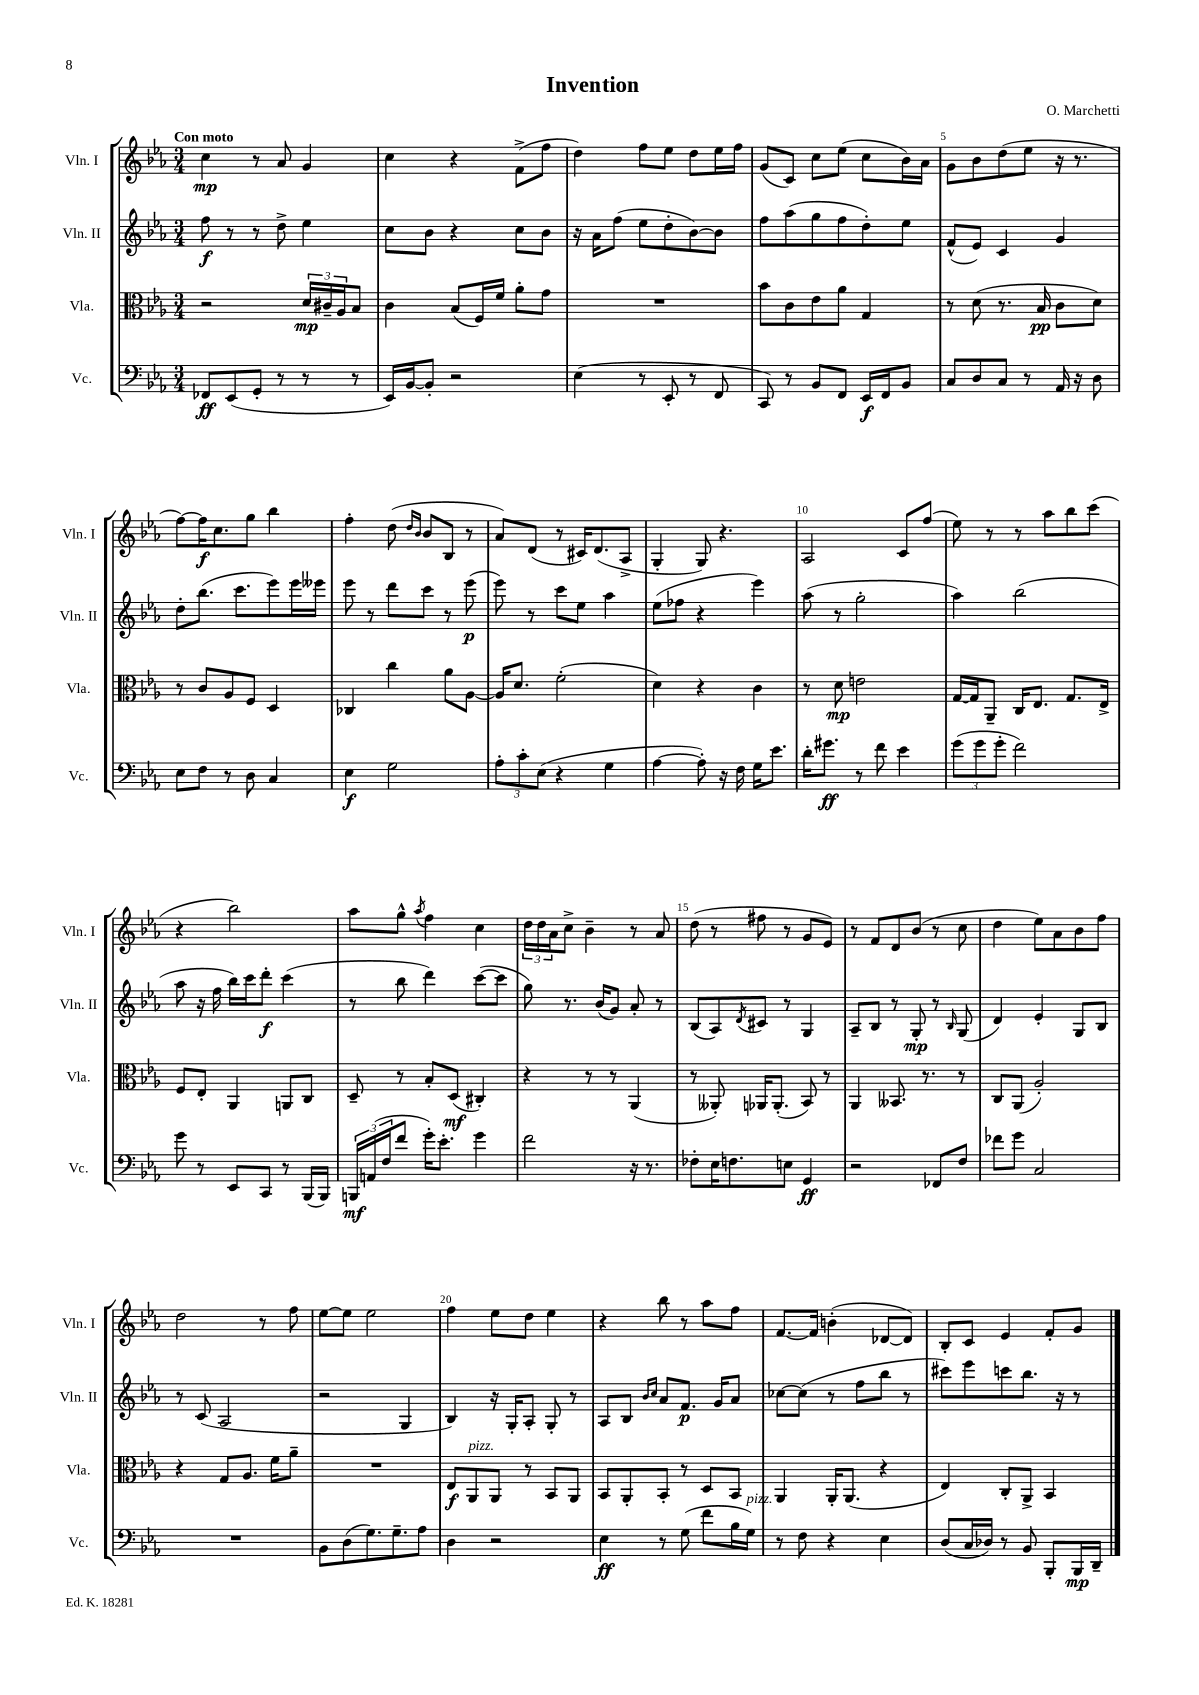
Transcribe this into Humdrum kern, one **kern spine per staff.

**kern	**dynam	**kern	**dynam	**kern	**dynam	**kern	**dynam
*part4	*part4	*part3	*part3	*part2	*part2	*part1	*part1
*staff4	*staff4	*staff3	*staff3	*staff2	*staff2	*staff1	*staff1
*I"Vc.	*	*I"Vla.	*	*I"Vln. II	*	*I"Vln. I	*
*I'Vc.	*	*I'Vla.	*	*I'Vln. II	*	*I'Vln. I	*
*clefF4	*	*clefC3	*	*clefG2	*	*clefG2	*
*k[b-e-a-]	*	*k[b-e-a-]	*	*k[b-e-a-]	*	*k[b-e-a-]	*
*M3/4	*	*M3/4	*	*M3/4	*	*M3/4	*
=1	=1	=1	=1	=1	=1	=1	=1
!	!	!	!	!	!	!LO:TX:a:B:t=Con moto	!
8FF-X/L	ff	2r	.	8ff\	f	4cc\	mp
(8EE-/	.	.	.	8r	.	.	.
8GG'/J	.	.	.	8r	.	8r	.
8r	.	.	.	8dd^\	.	8a-/	.
8r	.	24d/LL	mp	4ee-\	.	4g/	.
.	.	24c#X~/	.	.	.	.	.
.	.	24A-/J	.	.	.	.	.
8r	.	8B-/J	.	.	.	.	.
=2	=2	=2	=2	=2	=2	=2	=2
16EE-/LL)	.	4c\	.	8cc\L	.	4cc\	.
[16BB-/J	.	.	.	.	.	.	.
8BB-'/J]	.	.	.	8b-\J	.	.	.
2r	.	(8B-/L	.	4r	.	4r	.
.	.	16F/L)	.	.	.	.	.
.	.	16f/JJ	.	.	.	.	.
.	.	8a-'\L	.	8cc\L	.	(8f^\L	.
.	.	8g\J	.	8b-\J	.	8ff\J	.
=3	=3	=3	=3	=3	=3	=3	=3
(4E-\	.	2.r	.	16r	.	4dd\)	.
.	.	.	.	16a-\KL	.	.	.
.	.	.	.	(8ff\J	.	.	.
8r	.	.	.	8ee-\L	.	8ff\L	.
8EE-'/	.	.	.	8dd'\	.	8ee-\J	.
8r	.	.	.	[8b-\)	.	8dd\L	.
8FF/	.	.	.	8b-\J]	.	16ee-\L	.
.	.	.	.	.	.	16ff\JJ	.
=4	=4	=4	=4	=4	=4	=4	=4
8CC/)	.	8b-\L	.	8ff\L	.	(8g/L	.
8r	.	8c\	.	(8aa-\	.	8c/J)	.
8BB-/L	.	8e-\	.	8gg\	.	8cc\L	.
8FF/J	.	8a-\J	.	8ff\	.	(8ee-\J	.
16EE-/LL	f	4G/	.	8dd'\)	.	8cc\L	.
16FF/J	.	.	.	.	.	.	.
8BB-/J	.	.	.	8ee-\J	.	16b-\L)	.
.	.	.	.	.	.	16a-\JJ	.
=5	=5	=5	=5	=5	=5	=5	=5
8C/L	.	8r	.	(8f^^/L	.	8g\L	.
8D/	.	(8d\	.	8e-/J)	.	8b-\	.
8C/J	.	8.r	.	4c/	.	(8dd\	.
8r	.	.	.	.	.	8ee-\J	.
.	.	16B-/	pp	.	.	.	.
16AA-/	.	8c\L	.	4g/	.	16r	.
16r	.	.	.	.	.	8.r	.
8D\	.	8d\J)	.	.	.	.	.
!!LO:LB:g=z
=6	=6	=6	=6	=6	=6	=6	=6
8E-\L	.	8r	.	8dd'\L	.	[8ff\L)	.
8F\J	.	8c/L	.	(8.bb-\J	.	16ff\K]	f
.	.	.	.	.	.	8.cc\	.
8r	.	8A-/	.	.	.	.	.
.	.	.	.	8.ccc\L	.	.	.
8D\	.	8F/J	.	.	.	8gg\J	.
4C/	.	4D/	.	8eee-\)	.	4bb-\	.
.	.	.	.	16eee-\L	.	.	.
.	.	.	.	16eee--X\JJ	.	.	.
=7	=7	=7	=7	=7	=7	=7	=7
4E-\	f	4C-X/	.	8eee-\	.	4ff'\	.
.	.	.	.	8r	.	.	.
2G\	.	4cc\	.	8ddd\L	.	(8dd\	.
.	.	.	.	.	.	16qqdd/LL	.
.	.	.	.	.	.	16qqb-/JJ	.
.	.	.	.	8ccc\J	.	8b-/L	.
.	.	8a-\L	.	8r	.	8B-/J	.
.	.	[8A-\J	.	(8eee-\	p	8r	.
=8	=8	=8	=8	=8	=8	=8	=8
12A-'\L	.	16A-/KL]	.	8eee-\)	.	8a-/L)	.
.	.	8.d/J	.	.	.	.	.
12c'\	.	.	.	.	.	.	.
.	.	.	.	8r	.	(8d/J	.
(12E-\J	.	.	.	.	.	.	.
4r	.	(2f'\	.	8ccc\L	.	8r	.
.	.	.	.	8ee-\J	.	16c#X/KL)	.
.	.	.	.	.	.	(8.d/	.
4G\	.	.	.	4aa-\	.	.	.
.	.	.	.	.	.	8A-^/J	.
=9	=9	=9	=9	=9	=9	=9	=9
[4A-\	.	4d\)	.	(8ee-\L	.	4G'/	.
.	.	.	.	8ff-X\J	.	.	.
8A-'\])	.	4r	.	4r	.	8G/)	.
16r	.	.	.	.	.	4.r	.
16F\	.	.	.	.	.	.	.
16G\KL	.	4c\	.	4eee-\)	.	.	.
8.e-\J	.	.	.	.	.	.	.
=10	=10	=10	=10	=10	=10	=10	=10
16d'\KL	.	8r	.	(8aa-\	.	2A-/	.
8.g#X\J	ff	.	.	.	.	.	.
.	.	8d\	mp	8r	.	.	.
8r	.	2en\	.	2gg'\	.	.	.
8f\	.	.	.	.	.	.	.
4e-\	.	.	.	.	.	8c/L	.
.	.	.	.	.	.	(8ff/J	.
=11	=11	=11	=11	=11	=11	=11	=11
(12g\L	.	[16G/LL	.	4aa-\)	.	8ee-\)	.
.	.	16G/J]	.	.	.	.	.
12g\	.	.	.	.	.	.	.
.	.	8AA-~/J	.	.	.	8r	.
12g'\J	.	.	.	.	.	.	.
2f\)	.	16C/KL	.	(2bb-\	.	8r	.
.	.	8.E-/J	.	.	.	.	.
.	.	.	.	.	.	8aa-\L	.
.	.	8.G/L	.	.	.	8bb-\	.
.	.	.	.	.	.	(8ccc\J	.
.	.	16E-^/Jk	.	.	.	.	.
!!LO:LB:g=z
=12	=12	=12	=12	=12	=12	=12	=12
8g\	.	8F/L	.	8aa-\	.	4r	.
8r	.	8E-'/J	.	16r	.	.	.
.	.	.	.	16ff\	.	.	.
8EE-/L	.	4AA-/	.	16bb-\LL)	.	2bb-\)	.
.	.	.	.	16ccc\J	.	.	.
8CC/J	.	.	.	8ddd'\J	f	.	.
8r	.	8AAn/L	.	(4ccc\	.	.	.
(16BBB-/LL	.	8C/J	.	.	.	.	.
16BBB-/JJ)	.	.	.	.	.	.	.
=13	=13	=13	=13	=13	=13	=13	=13
24BBBn/LL	mf	8D~/	.	8r	.	8aa-\L	.
(24AAn/	.	.	.	.	.	.	.
24F/J	.	.	.	.	.	.	.
8f/J	.	8r	.	8bb-\	.	8gg^^\J	.
.	.	.	.	.	.	8qaa-/	.
16g'\KL)	.	8B-'/L	.	4ddd\)	.	4ff\	.
8.e-'\J	.	.	.	.	.	.	.
.	.	(8D/J	mf	.	.	.	.
4g\	.	4C#X'/)	.	([8ccc\L	.	4cc\	.
.	.	.	.	8ccc\J]	.	.	.
=14	=14	=14	=14	=14	=14	=14	=14
2f\	.	4r	.	8gg\)	.	24dd\LL	.
.	.	.	.	.	.	24dd\	.
.	.	.	.	.	.	24a-\J	.
.	.	.	.	8.r	.	8cc^\J	.
.	.	8r	.	.	.	4b-~\	.
.	.	.	.	(16b-/KL	.	.	.
.	.	8r	.	8g/J)	.	.	.
16r	.	(4AA-/	.	8a-'/	.	8r	.
8.r	.	.	.	.	.	.	.
.	.	.	.	8r	.	8a-/	.
=15	=15	=15	=15	=15	=15	=15	=15
8F-X'\L	.	8r	.	(8B-/L	.	(8dd\	.
16E-\K	.	8AA--X'/)	.	8A-/)	.	8r	.
8.Fn\	.	.	.	.	.	.	.
.	.	.	.	8qd/	.	.	.
.	.	16AA-X/KL	.	8c#X/J	.	8ff#X\	.
.	.	(8.AA-'/J	.	.	.	.	.
8En\J	.	.	.	8r	.	8r	.
4GG/	ff	8BB-/)	.	4G/	.	8g/L	.
.	.	8r	.	.	.	8e-/J)	.
=16	=16	=16	=16	=16	=16	=16	=16
2r	.	4AA-/	.	8A-~/L	.	8r	.
.	.	.	.	8B-/J	.	8f/L	.
.	.	8.BB--X/	.	8r	.	8d/	.
.	.	.	.	8G'/	mp	(8b-/J	.
.	.	8.r	.	.	.	.	.
8FF-X/L	.	.	.	8r	.	8r	.
.	.	.	.	16qqB-/	.	.	.
8F/J	.	8r	.	(8G/	.	8cc\	.
=17	=17	=17	=17	=17	=17	=17	=17
8f-X\L	.	8C/L	.	4d/)	.	4dd\	.
8g\J	.	(8AA-/J	.	.	.	.	.
2C/	.	2A-'/)	.	4e-'/	.	8ee-\L)	.
.	.	.	.	.	.	8a-\	.
.	.	.	.	8G/L	.	8b-\	.
.	.	.	.	8B-/J	.	8ff\J	.
!!LO:LB:g=z
=18	=18	=18	=18	=18	=18	=18	=18
2.r	.	4r	.	8r	.	2dd\	.
.	.	.	.	(8c/	.	.	.
.	.	8G/L	.	2A-/	.	.	.
.	.	8.A-/J	.	.	.	.	.
.	.	.	.	.	.	8r	.
.	.	16f\KL	.	.	.	.	.
.	.	8a-~\J	.	.	.	8ff\	.
=19	=19	=19	=19	=19	=19	=19	=19
8BB-\L	.	2.r	.	2r	.	[8ee-\L	.
(8D\	.	.	.	.	.	8ee-\J]	.
8.G\)	.	.	.	.	.	2ee-\	.
8.G~\	.	.	.	.	.	.	.
.	.	.	.	4G/	.	.	.
8A-\J	.	.	.	.	.	.	.
=20	=20	=20	=20	=20	=20	=20	=20
4D\	.	8E-/L	f	4B-/)	.	4ff\	.
!	!	!LO:TX:a:i:t=pizz.	!	!	!	!	!
.	.	8AA-/	.	.	.	.	.
2r	.	8AA-/J	.	16r	.	8ee-\L	.
.	.	.	.	16G'/KL	.	.	.
.	.	8r	.	8A-'/J	.	8dd\J	.
.	.	8BB-/L	.	8G'/	.	4ee-\	.
.	.	8AA-/J	.	8r	.	.	.
=21	=21	=21	=21	=21	=21	=21	=21
4E-\	ff	8BB-/L	.	8A-/L	.	4r	.
.	.	8AA-'/	.	8B-/J	.	.	.
.	.	.	.	16qqb-/LL	.	.	.
.	.	.	.	16qqcc/JJ	.	.	.
8r	.	8BB-'/J	.	8a-/L	.	8bb-\	.
(8G\	.	8r	.	8.f/J	p	8r	.
8f\L	.	8D/L	.	.	.	8aa-\L	.
.	.	.	.	16g/KL	.	.	.
16B-\L	.	8BB-/J	.	8a-/J	.	8ff\J	.
!LO:TX:a:i:t=pizz.	!	!	!	!	!	!	!
16G\JJ)	.	.	.	.	.	.	.
=22	=22	=22	=22	=22	=22	=22	=22
8r	.	4AA-/	.	[8cc-X\L	.	[8.f/L	.
8F\	.	.	.	(8cc-\J]	.	.	.
.	.	.	.	.	.	16f/Jk]	.
4r	.	16AA-'/KL	.	8r	.	(4bn'\	.
.	.	(8.AA-/J	.	.	.	.	.
.	.	.	.	8ff\L	.	.	.
4E-\	.	4r	.	8bb-\J	.	[8d-X/L	.
.	.	.	.	8r	.	8d-/J])	.
=23	=23	=23	=23	=23	=23	=23	=23
(8D/L	.	4E-/)	.	8ccc#X\L)	.	8B-'/L	.
16C/L	.	.	.	8eee-\	.	8c/J	.
16D-X/JJ)	.	.	.	.	.	.	.
8r	.	8C'/L	.	8cccn\	.	4e-/	.
8BB-/	.	8AA-^/J	.	8.bb-\J	.	.	.
8BBB-'/L	.	4BB-/	.	.	.	8f'/L	.
.	.	.	.	16r	.	.	.
16BBB-/L	mp	.	.	8r	.	8g/J	.
16DD~/JJ	.	.	.	.	.	.	.
==	==	==	==	==	==	==	==
*-	*-	*-	*-	*-	*-	*-	*-
